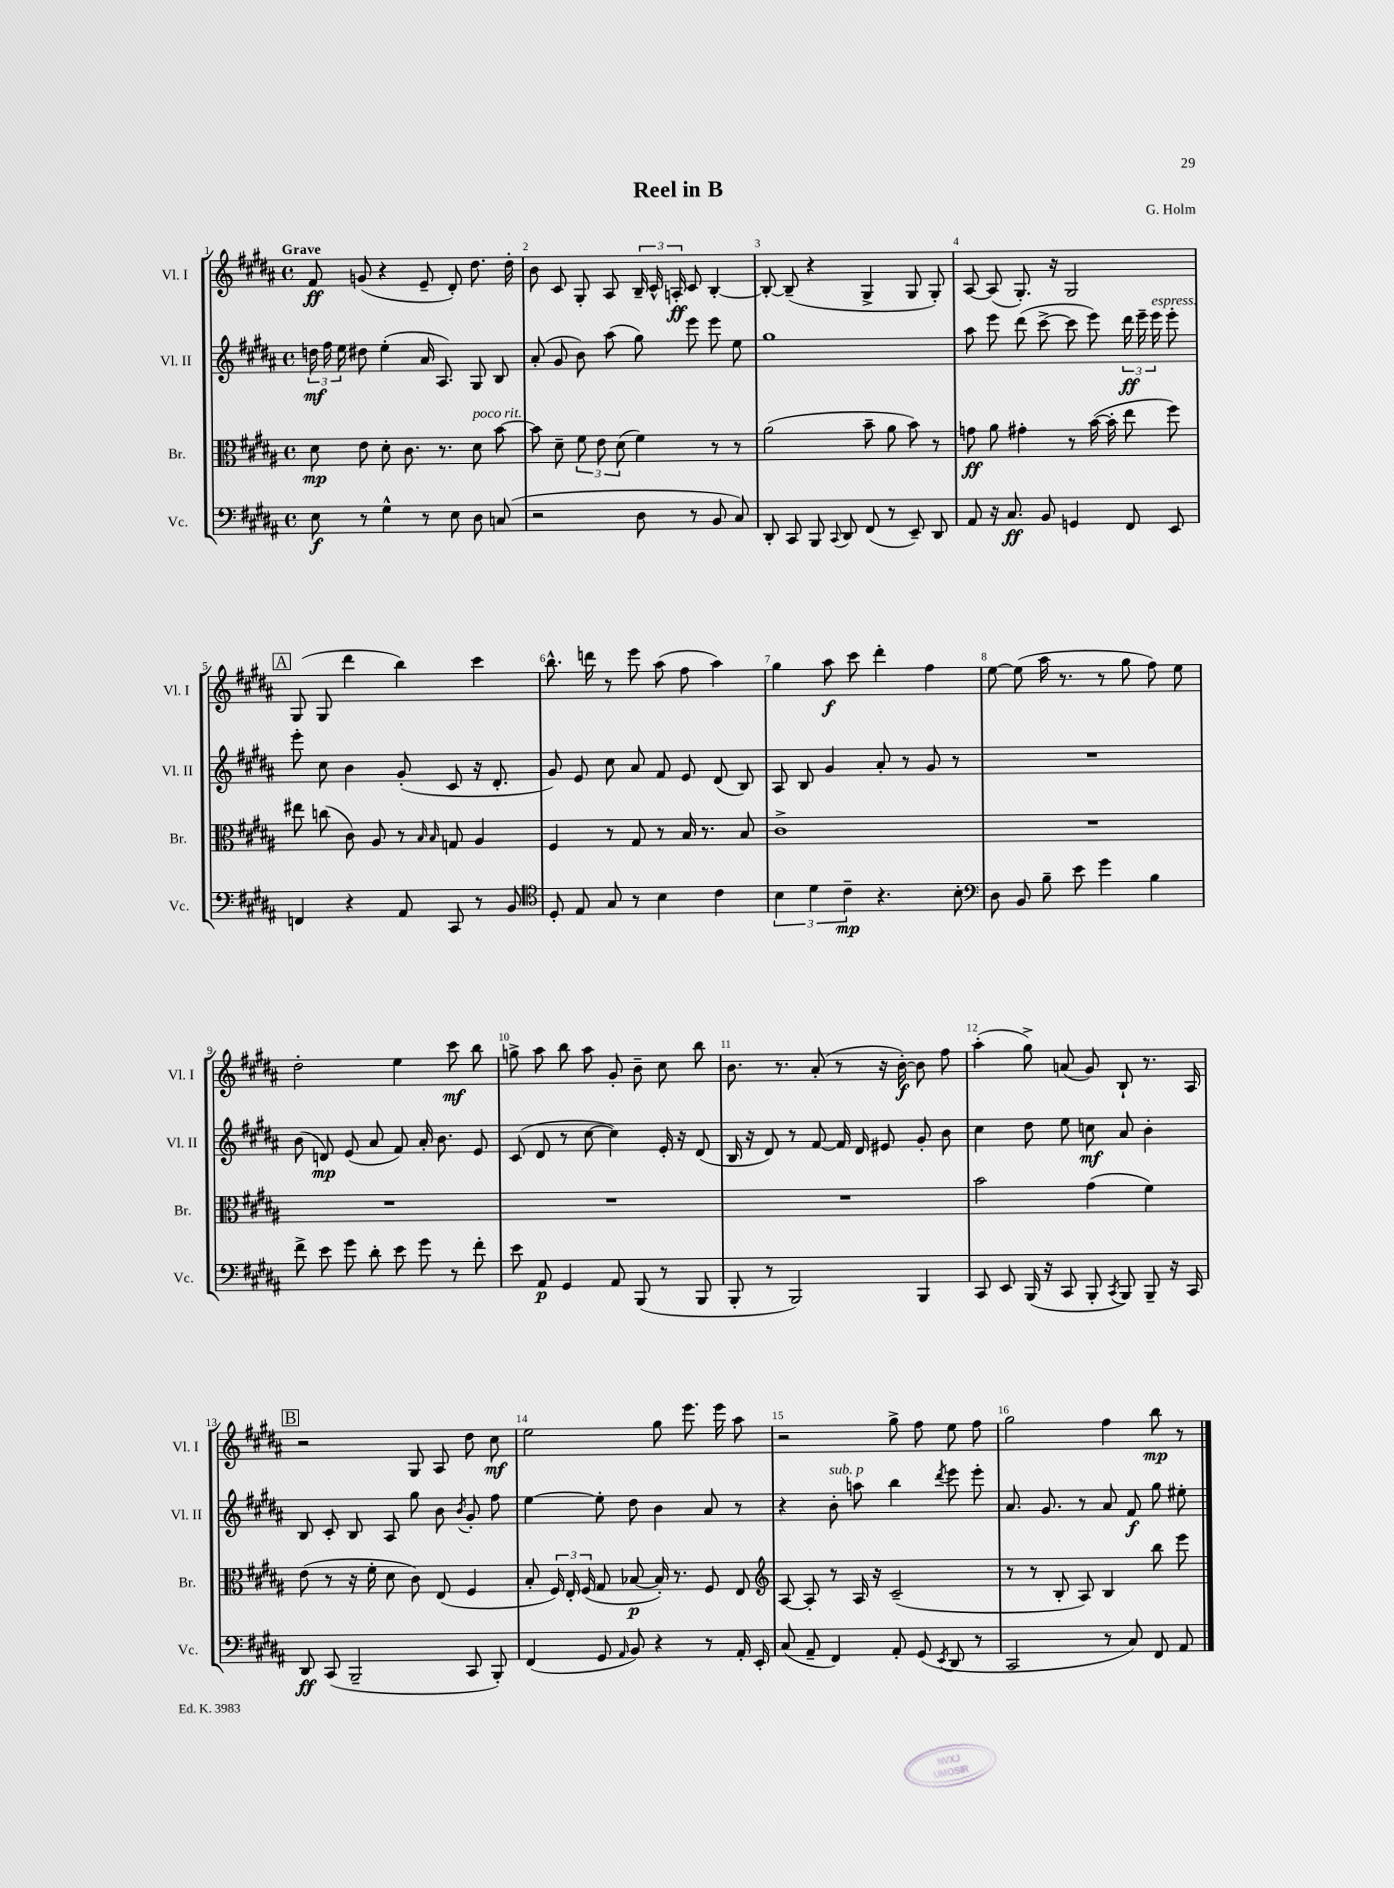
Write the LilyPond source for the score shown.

\header { title = "Reel in B" composer = "G. Holm" }
<<
\new StaffGroup <<
\new Staff = "s0" \with { instrumentName = "Vl. I" shortInstrumentName = "Vl. I" } {
    \clef treble \key b \major \defaultTimeSignature \time 4/4 \tempo "Grave"
    \autoBeamOff fis'8\ff g'8( r4 e'8-- dis'8-.) dis''8. dis''16-. |
    b'8 cis'8 gis8-. ais8 \tuplet 3/2 { b16-- cis'16-^ a16-.\ff } cis'8 b4~-. |
    b8~-. b8--( r4 gis4-> gis8 gis8-.) |
    ais8~ ais8( gis8.-.) r16 gis2 |
    \mark \markup { \box "A" } gis8( gis8 dis'''4 b''4) cis'''4 |
    b''8.-^ d'''16 r8 e'''8 ais''8( fis''8 ais''4) |
    gis''4 ais''8\f cis'''8 dis'''4-. fis''4 |
    e''8~ e''8( ais''16 r8. r8 gis''8 fis''8) e''8 |
    dis''2-. e''4 cis'''8\mf b''8 |
    g''8-> ais''8 b''8 ais''8 gis'8-. b'8-- cis''8 b''8 |
    b'8. r8. ais'8-.( r8 r16 b'16~-.\f) b'8 fis''8 |
    ais''4-.( gis''8->) a'8( gis'8) b8-! r8. ais16 |
    \mark \markup { \box "B" } r2 gis8 ais8 dis''8 cis''8\mf |
    e''2 gis''8 e'''8. e'''16 ais''8 |
    r2 gis''8-> fis''8 e''8 fis''8 |
    gis''2 fis''4 b''8\mp r8 \bar "|." |
}
\new Staff = "s1" \with { instrumentName = "Vl. II" shortInstrumentName = "Vl. II" } {
    \clef treble \key b \major \defaultTimeSignature \time 4/4
    \autoBeamOff \tuplet 3/2 { d''16\mf fis''16 e''16 } dis''8 e''4-.( ais'16 ais8.) gis8 b8 |
    ais'8-.( gis'8 b'8) ais''8( gis''8) e'''8 e'''8 e''8 |
    gis''1 |
    ais''8 e'''8 dis'''8( cis'''8~-> cis'''8 e'''8) \tuplet 3/2 { dis'''16\ff e'''16-- e'''16^\markup { \italic "espress." } } e'''8-. |
    \mark \markup { \box "A" } e'''8-. cis''8 b'4 gis'8-.( cis'8 r16 dis'8.-. |
    gis'8) e'8 cis''8 ais'8 fis'8 e'8 dis'8( b8) |
    ais8 b8 gis'4 ais'8-. r8 gis'8 r8 |
    R1 |
    b'8( d'8\mp) e'8( ais'8 fis'8) ais'16-. b'8. e'8 |
    cis'8( dis'8 r8 cis''8~ cis''4) e'16-. r16 dis'8( |
    b16 r16 dis'8) r8 fis'8~ fis'16 dis'16 eis'8 gis'8-. b'8 |
    cis''4 dis''8 e''8 c''8\mf ais'8 b'4-. |
    \mark \markup { \box "B" } b8 cis'8-. b8 ais8 gis''8 b'8 \acciaccatura { b'8 } gis'8-. fis''8 |
    e''4~ e''8-. dis''8 b'4 ais'8 r8 |
    r4 b'8-.^\markup { \italic "sub. p" } a''8 b''4 \acciaccatura { dis'''8 } e'''8 e'''8-. |
    ais'8. gis'8. r8 ais'8 fis'8\f gis''8 eis''8-. \bar "|." |
}
\new Staff = "s2" \with { instrumentName = "Br." shortInstrumentName = "Br." } {
    \clef alto \key b \major \defaultTimeSignature \time 4/4
    \autoBeamOff dis'8\mp e'8 dis'8-. cis'8. r8. dis'8^\markup { \italic "poco rit." } b'8~ |
    b'8 dis'8-- \tuplet 3/2 { fis'8 e'8 dis'8( } fis'4) r8 r8 |
    ais'2( b'8-- ais'8 b'8) r8 |
    g'8\ff ais'8 gis'4-. r8 b'16~( b'16-. e''8 fis''8) |
    \mark \markup { \box "A" } eis''8 c''8( cis'8) ais8 r8 \grace { b16 b16 } g8 ais4 |
    fis4 r8 gis8 r8 b16 r8. b8 |
    cis'1-> |
    R1 |
    R1 |
    R1 |
    R1 |
    b'2 gis'4( fis'4) |
    \mark \markup { \box "B" } e'8( r8 r16 fis'16-. dis'8 cis'8) e8( fis4 |
    b8-. \tuplet 3/2 { fis16) e16-. fis16( } gis8 bes8~\p bes16-.) r8. fis8 e8 |
    \clef treble ais8~ ais8-. r8 ais16 r16 cis'2--( |
    r8 r8 b8-. ais8) b4 b''8 e'''8 \bar "|." |
}
\new Staff = "s3" \with { instrumentName = "Vc." shortInstrumentName = "Vc." } {
    \clef bass \key b \major \defaultTimeSignature \time 4/4
    \autoBeamOff e8\f r8 gis4-^ r8 e8 dis8 c8( |
    r2 dis8 r8 b,8 cis8) |
    dis,8-. cis,8 b,,8 \appoggiatura { cis,8 } dis,8 fis,8( r8 e,8--) dis,8 |
    ais,8 r16 cis8.\ff b,8 g,4 fis,8 e,8 |
    \mark \markup { \box "A" } f,4 r4 ais,8 cis,8 r8 b,8 |
    \clef tenor dis8-. e8 gis8 r8 b4 cis'4 |
    \tuplet 3/2 { b4 dis'4 cis'4--\mp } r4. b8-. |
    \clef bass dis8 b,8 b8-- e'8 gis'4 b4 |
    fis'8-> e'8 gis'8 dis'8-. e'8 gis'8 r8 fis'8-. |
    e'8 ais,8\p gis,4 ais,8 b,,8( r8 b,,8 |
    b,,8-. r8 b,,2) b,,4 |
    cis,8 e,8 b,,16( r16 cis,8 b,,8-. \acciaccatura { cis,8 } b,,8) b,,8-- r16 cis,16 |
    \mark \markup { \box "B" } dis,8\ff cis,8( b,,2-- cis,8 b,,8-.) |
    fis,4( gis,8 \grace { ais,16 } b,8) r4 r8 ais,16-. e,16-. |
    cis8( ais,8-- fis,4) ais,8-. gis,8( \acciaccatura { e,8 } dis,8 r8 |
    cis,2 r8 cis8) fis,8 ais,8 \bar "|." |
}
>>
>>
\layout { \context { \Score \override BarNumber.break-visibility = ##(#f #t #t) barNumberVisibility = #all-bar-numbers-visible } }
